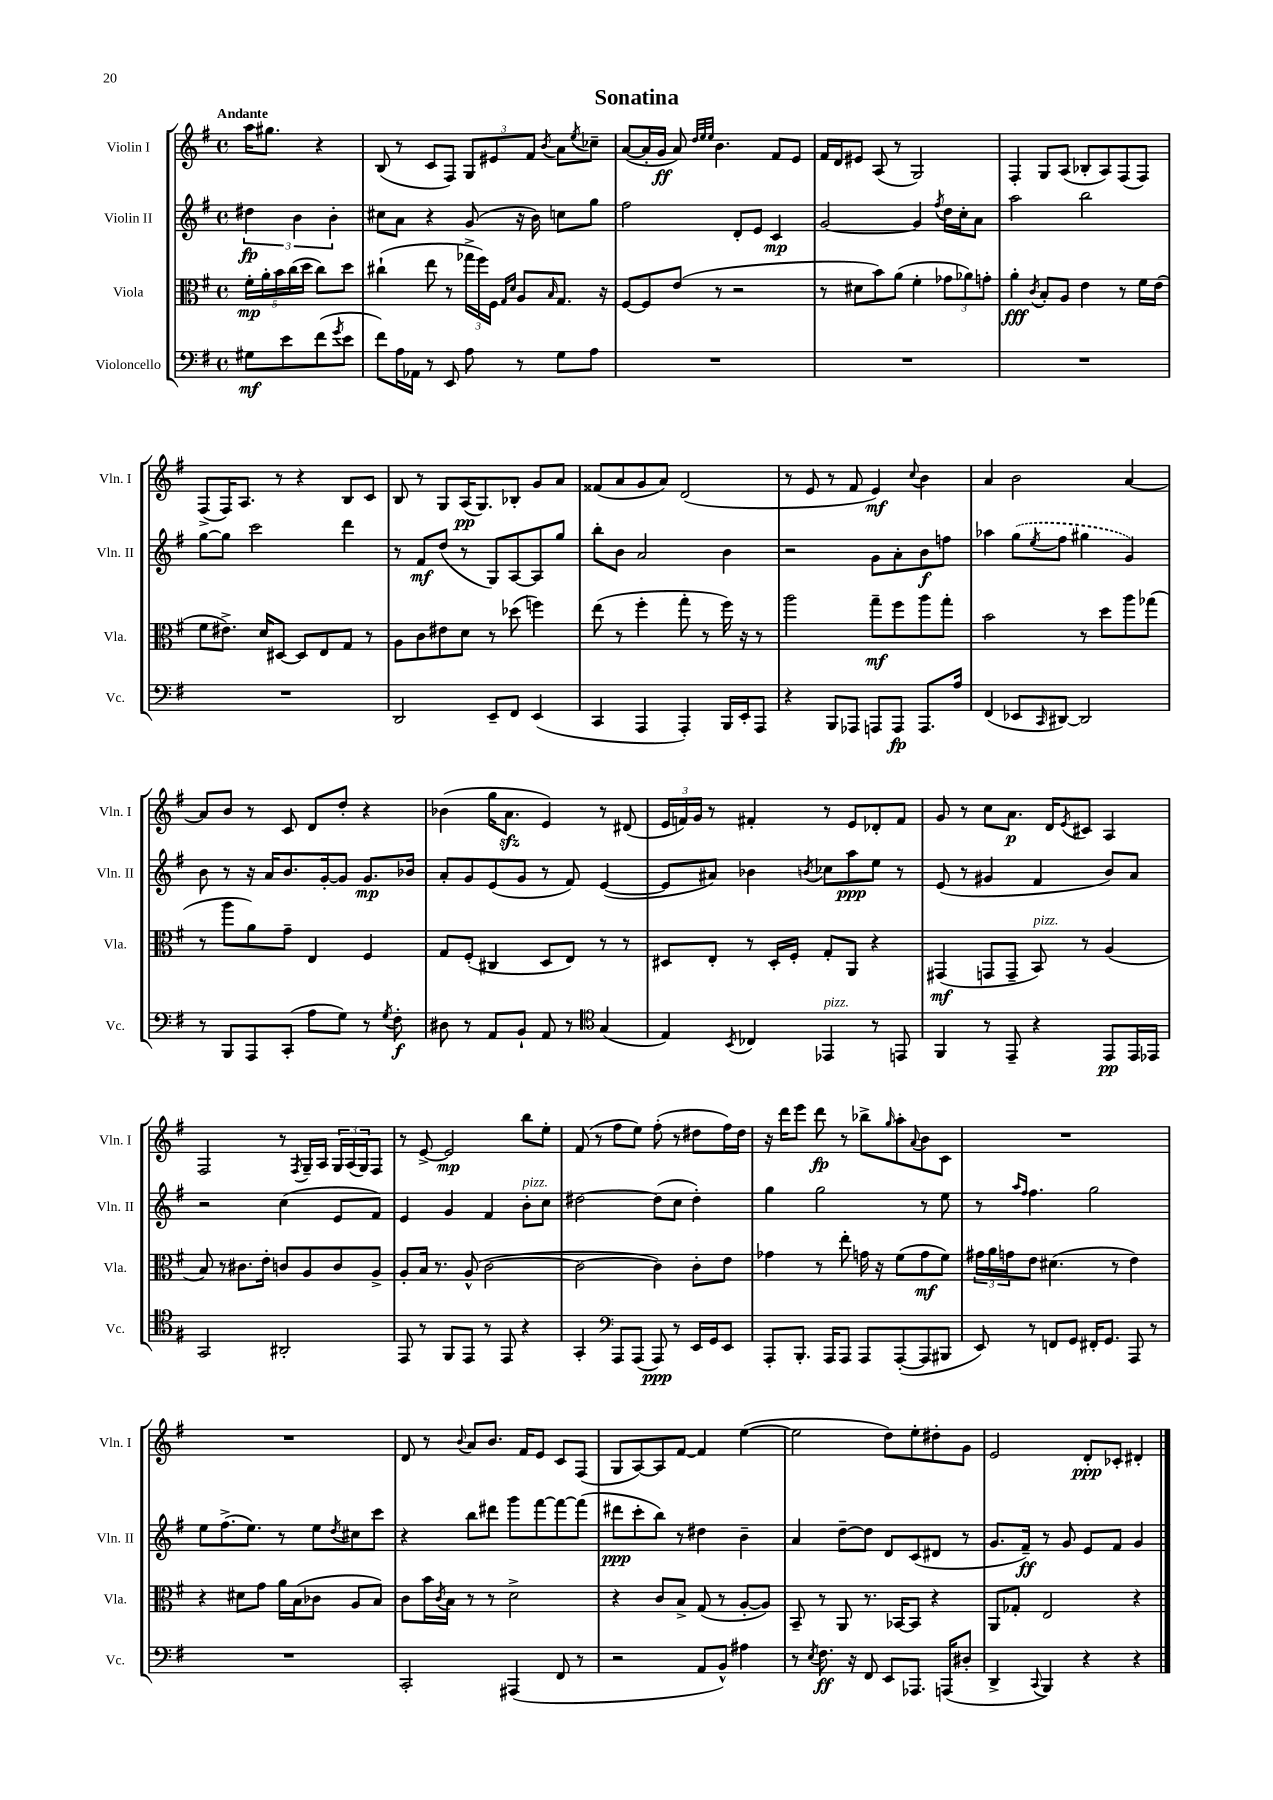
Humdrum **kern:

**kern	**kern	**kern	**kern
*staff4	*staff3	*staff2	*staff1
*clefF4	*clefC3	*clefG2	*clefG2
*k[f#]	*k[f#]	*k[f#]	*k[f#]
*M4/4	*M4/4	*M4/4	*M4/4
*met(c)	*met(c)	*met(c)	*met(c)
8G#\L	20f#'\LL	6dd#\	16aa\LK
.	20a'\	.	.
.	.	.	8.gg#\J
.	20b\	.	.
8e\	.	.	.
.	(20cc\	.	.
.	.	6b\	.
.	20dd\JJ	.	.
(8f#\	8cc\L)	.	4r
.	.	6b'\	.
8qg/	.	.	.
8e\J	8dd\J	.	.
=	=	=	=
8f#\L)	(4cc#`\	8cc#\L	(8B/
16A\L	.	8a\J	8r
16AA-\JJ	.	.	.
8r	8ee\	4r	8c/L
8EE/	8r	.	8F#/J)
8A\	24gg-^\LL	(8g/	12G/L
.	24ff#\)	.	.
.	24F#\JJ	.	12e#/
.	16qqG/LL	.	.
.	16qqd/JJ	.	.
8r	8A/L	16r	.
.	.	.	12f#/J
.	.	16b\)	.
.	16qqB/	.	8qb/
8G\L	8.G/J	8cc\L	8a\L
.	.	.	8qee/
8A\J	.	8gg\J	8cc-~\J
.	16r	.	.
=	=	=	=
1r	[8F#/L	2ff#\	([8a/L
.	8F#/]	.	16a'/]L
.	.	.	16g/JJ
.	(8e/J	.	8a/)
.	.	.	32qqdd/LLL
.	.	.	32qqee/
.	.	.	32qqee/JJJ
.	8r	.	4.b\
.	2r	8d'/L	.
.	.	8e/J	.
.	.	4c/	8f#/L
.	.	.	8e/J
=	=	=	=
1r	8r	[2g/	16f#/LL
.	.	.	16d/J
.	8d#\L	.	8e#/J
.	8b\)	.	(8A/
.	(8a\J	.	8r
.	4f#'\	4g/]	2G/)
.	.	8qff#/	.
.	12g-\L	16dd\LL	.
.	.	16cc'\J	.
.	12a-\)	.	.
.	.	8a\J	.
.	12g'\J	.	.
=	=	=	=
1r	4a'\	2aa\	4F#'/
.	8qc/	.	.
.	8B'/L	.	8G/L
.	8A/J	.	(8A/J
.	4e\	2bb\	8B-'/L
.	.	.	8A/)
.	8r	.	(8F#/
.	16f#\LL	.	8F#/J)
.	(16e\JJ	.	.
=	=	=	=
1r	8f#\L	[8gg\L	(8F#^/L
.	8.e#^\J)	8gg\]J	16F#/K)
.	.	.	8.A/J
.	.	2ccc\	.
.	16d/LK	.	.
.	[8D#/J	.	8r
.	8D#/]L	.	4r
.	8E/	.	.
.	8G/J	4ddd\	8B/L
.	8r	.	8c/J
=	=	=	=
2DD/	8A\L	8r	8B/
.	8c\	8f#/L	8r
.	8e#\	(8dd/J	8G/L
.	8d\J	8r	(16A/K
.	.	.	8.G/)
8EE~/L	8r	8G/L)	.
8FF#/J	(8dd-\	[8A/	8B-'/J
(4EE/	4ff\)	8A/]	8g/L
.	.	8gg/J	8a/J
=	=	=	=
4CC/	(8ee\	8bb'\L	(8f##/L
.	8r	8b\J	8a/
4AAA/	4ff#'\	2a/	8g/
.	.	.	8a/J)
4AAA'/)	8gg'\	.	(2d/
.	8r	.	.
16BBB/LL	16ff#\)	4b\	.
16EE'/J	16r	.	.
8AAA/J	8r	.	.
=	=	=	=
4r	2aa\	2r	8r
.	.	.	8e/
8BBB/L	.	.	8r
8AAA-/J	.	.	8f#/
8AAA/L	8gg~\L	8g\L	4e/)
8AAA/J	8ff#\	8a'\	.
.	.	.	8qqcc/
8.AAA/L	8aa\	8b\	4b\
.	8gg'\J	8ff\J	.
16A/Jk	.	.	.
=	=	=	=
(4FF#/	2b\	4aa-\	4a/
8EE-/L	.	(8gg\L	2b\
16qqCC/	.	8qee/	.
[8DD#/J)	.	8ff#\J	.
2DD#/]	8r	4gg#\	.
.	8dd\L	.	.
.	8aa\	4g/)	[4a/
.	(8gg-\J	.	.
=	=	=	=
8r	8r	8b\	8a/]L
8BBB/L	8aa\L	8r	8b/J
8AAA/	8a\)	16r	8r
.	.	16a/LK	.
(8CC'/J	8g~\J	8.b/	8c/
8A\L	4E/	.	8d/L
.	.	[16g'/k	.
8G\J)	.	8g/]J	8dd'/J
8r	4F#/	8.g/L	4r
8qG/	.	.	.
8F#'\	.	.	.
.	.	16b-/Jk	.
=	=	=	=
8D#\	8G/L	8a'/L	(4b-\
8r	(8F#'/J	8g/	.
8AA/L	4C#/	(8e/	16gg\LK
.	.	.	8.a\J
8BB`/J	.	8g/J	.
8AA/	8D/L	8r	4e/)
8r	8E/J)	8f#/)	.
*clefC4	*	*	*
(4G/	8r	([4e/	8r
.	8r	.	(8d#/
=	=	=	=
4E/)	8D#/L	8e/]L	24e/LL
.	.	.	24f/)
.	.	.	24g/JJ
.	8E'/J	8a#/J)	8r
8qBB/	.	.	.
4C-/	8r	4b-\	4f#'/
.	16D#'/LL	.	.
.	16F#'/JJ	.	.
.	.	8qb/	.
4EE-/	8G'/L	8cc-\L	8r
.	8AA/J	8aa\	8e/L
8r	4r	8ee\J	8d-'/
8EE/	.	8r	8f#/J
=	=	=	=
4FF#/	(4GG#/	(8e/	8g/
.	.	8r	8r
8r	8GG/L	4g#/	8cc\L
8EE~/	8GG~/J	.	8.a\J
4r	8BB/)	4f#/	.
.	.	.	16d/LK
.	.	.	8qe/
.	8r	.	8c#/J
8EE/L	(4A/	8b/L)	4A/
16EE/L	.	8a/J	.
16EE-/JJ	.	.	.
=	=	=	=
2GG/	8B/)	2r	2F#/
.	8r	.	.
.	8.c#\L	.	.
.	16e'\Jk	.	.
2AA#'/	8c/L	(4cc\	8r
.	.	.	8qF#/
.	8A/	.	16G~/LL
.	.	.	16A/JJ
.	8c/	8e/L	24G/LL
.	.	.	(24A/
.	.	.	24G/J)
.	8A^/J	8f#/J)	8F#/J
=	=	=	=
8EE/	8A'/L	4e/	8r
8r	16B/Jk	.	[8e^/
.	8.r	.	.
8FF#/L	.	4g/	2e/]
8EE/J	(8A^^/	.	.
8r	[2c\	4f#/	.
8EE/	.	.	.
4r	.	8b'\L	8bb\L
.	.	8cc\J	8ee'\J
=	=	=	=
4GG'/	2c\_	[2dd#\	(8f#/
.	.	.	8r
*clefF4	*	*	*
8AAA/L	.	.	8ff#\L
(8AAA/J	.	.	8ee\J)
8AAA/)	4c\])	(8dd#\]L	(8ff#'\
8r	.	8cc\J	8r
16EE/LL	8c'\L	4dd#'\)	8dd#\L
16GG/J	.	.	.
8EE/J	8e\J	.	16ff#\L)
.	.	.	16dd#\JJ
=	=	=	=
8AAA'/L	4g-\	4gg\	16r
.	.	.	16ddd\LK
8.BBB'/J	.	.	8eee\J
.	8r	2gg\	8ddd\
16AAA/LK	.	.	.
8AAA/J	8ee'\	.	8r
8AAA/L	16g\	.	8bb-^\L
.	16r	.	.
.	.	.	16qqgg/
([8AAA'/	(8f#\L	.	8aa'\
.	.	.	8qqa/
8AAA/]	8g\	8r	8b\
8BBB#/J	8f#\J)	8ee\	8c\J
=	=	=	=
8EE/)	24g#\LL	8r	1r
.	24a\	.	.
.	24g\J	.	.
.	.	16qqaa/LL	.
.	.	16qqff#/JJ	.
8r	8e\J	4.ff#\	.
8FF/L	(4.d#\	.	.
8GG/J	.	.	.
16FF#'/LK	.	2gg\	.
8.GG/J	.	.	.
.	8r	.	.
8AAA/	4e\)	.	.
8r	.	.	.
=	=	=	=
1r	4r	8ee\L	1r
.	.	(8.ff#^\	.
.	8d#\L	.	.
.	.	8.ee\J)	.
.	8g\J	.	.
.	16a\LL	8r	.
.	(16B\J	.	.
.	8c-\J	8ee\L	.
.	.	8qdd/	.
.	8A/L	8cc#\	.
.	8B/J)	8ccc\J	.
=	=	=	=
2CC'/	8c\L	4r	8d/
.	16b\L	.	8r
.	8qc/	.	.
.	16B\JJ	.	.
.	.	.	8qqb/
.	8r	8bb\L	8a/L
.	8r	8ddd#\J	8.b/J
(4AAA#/	2d^\	8ggg\L	.
.	.	.	16f#/LK
.	.	[8fff#\	8e/J
8FF#/	.	8fff#\_	8c/L
8r	.	(8fff#\]J	(8F#/J
=	=	=	=
2r	4r	8ddd#\L	8G/L
.	.	8ccc'\	[8A/)
.	8c/L	8bb\J)	8A/]
.	8B^/J	8r	[8f#/J
8AA/L	(8G/	4dd#\	4f#/]
8BB^^/J)	8r	.	.
4A#\	[8A'/L	4b~\	([4ee\
.	8A/]J)	.	.
=	=	=	=
8r	8BB~/	4a/	2ee\]
8qE/	.	.	.
8.F#\	8r	.	.
.	8AA/	[8dd~\L	.
16r	.	.	.
8FF#/	8.r	8dd\]J	.
8EE/L	.	8d/L	8dd\L)
.	[16BB-/LK	.	.
8.AAA-/J	8BB-/]J	(8c/	8ee'\
.	4r	8d#/J	8dd#'\
(16AAA/LK	.	.	.
8D#'/J	.	8r	8g\J
=	=	=	=
4DD^/	8AA/L	8.g/L	2e/
.	8G-'/J	.	.
.	.	16f#~/Jk)	.
8qqCC/	.	.	.
4BBB/)	2E/	8r	.
.	.	8g/	.
4r	.	8e/L	8d'/L
.	.	8f#/J	8c-'/J
4r	4r	4g/	4d#'/
==	==	==	==
*-	*-	*-	*-
